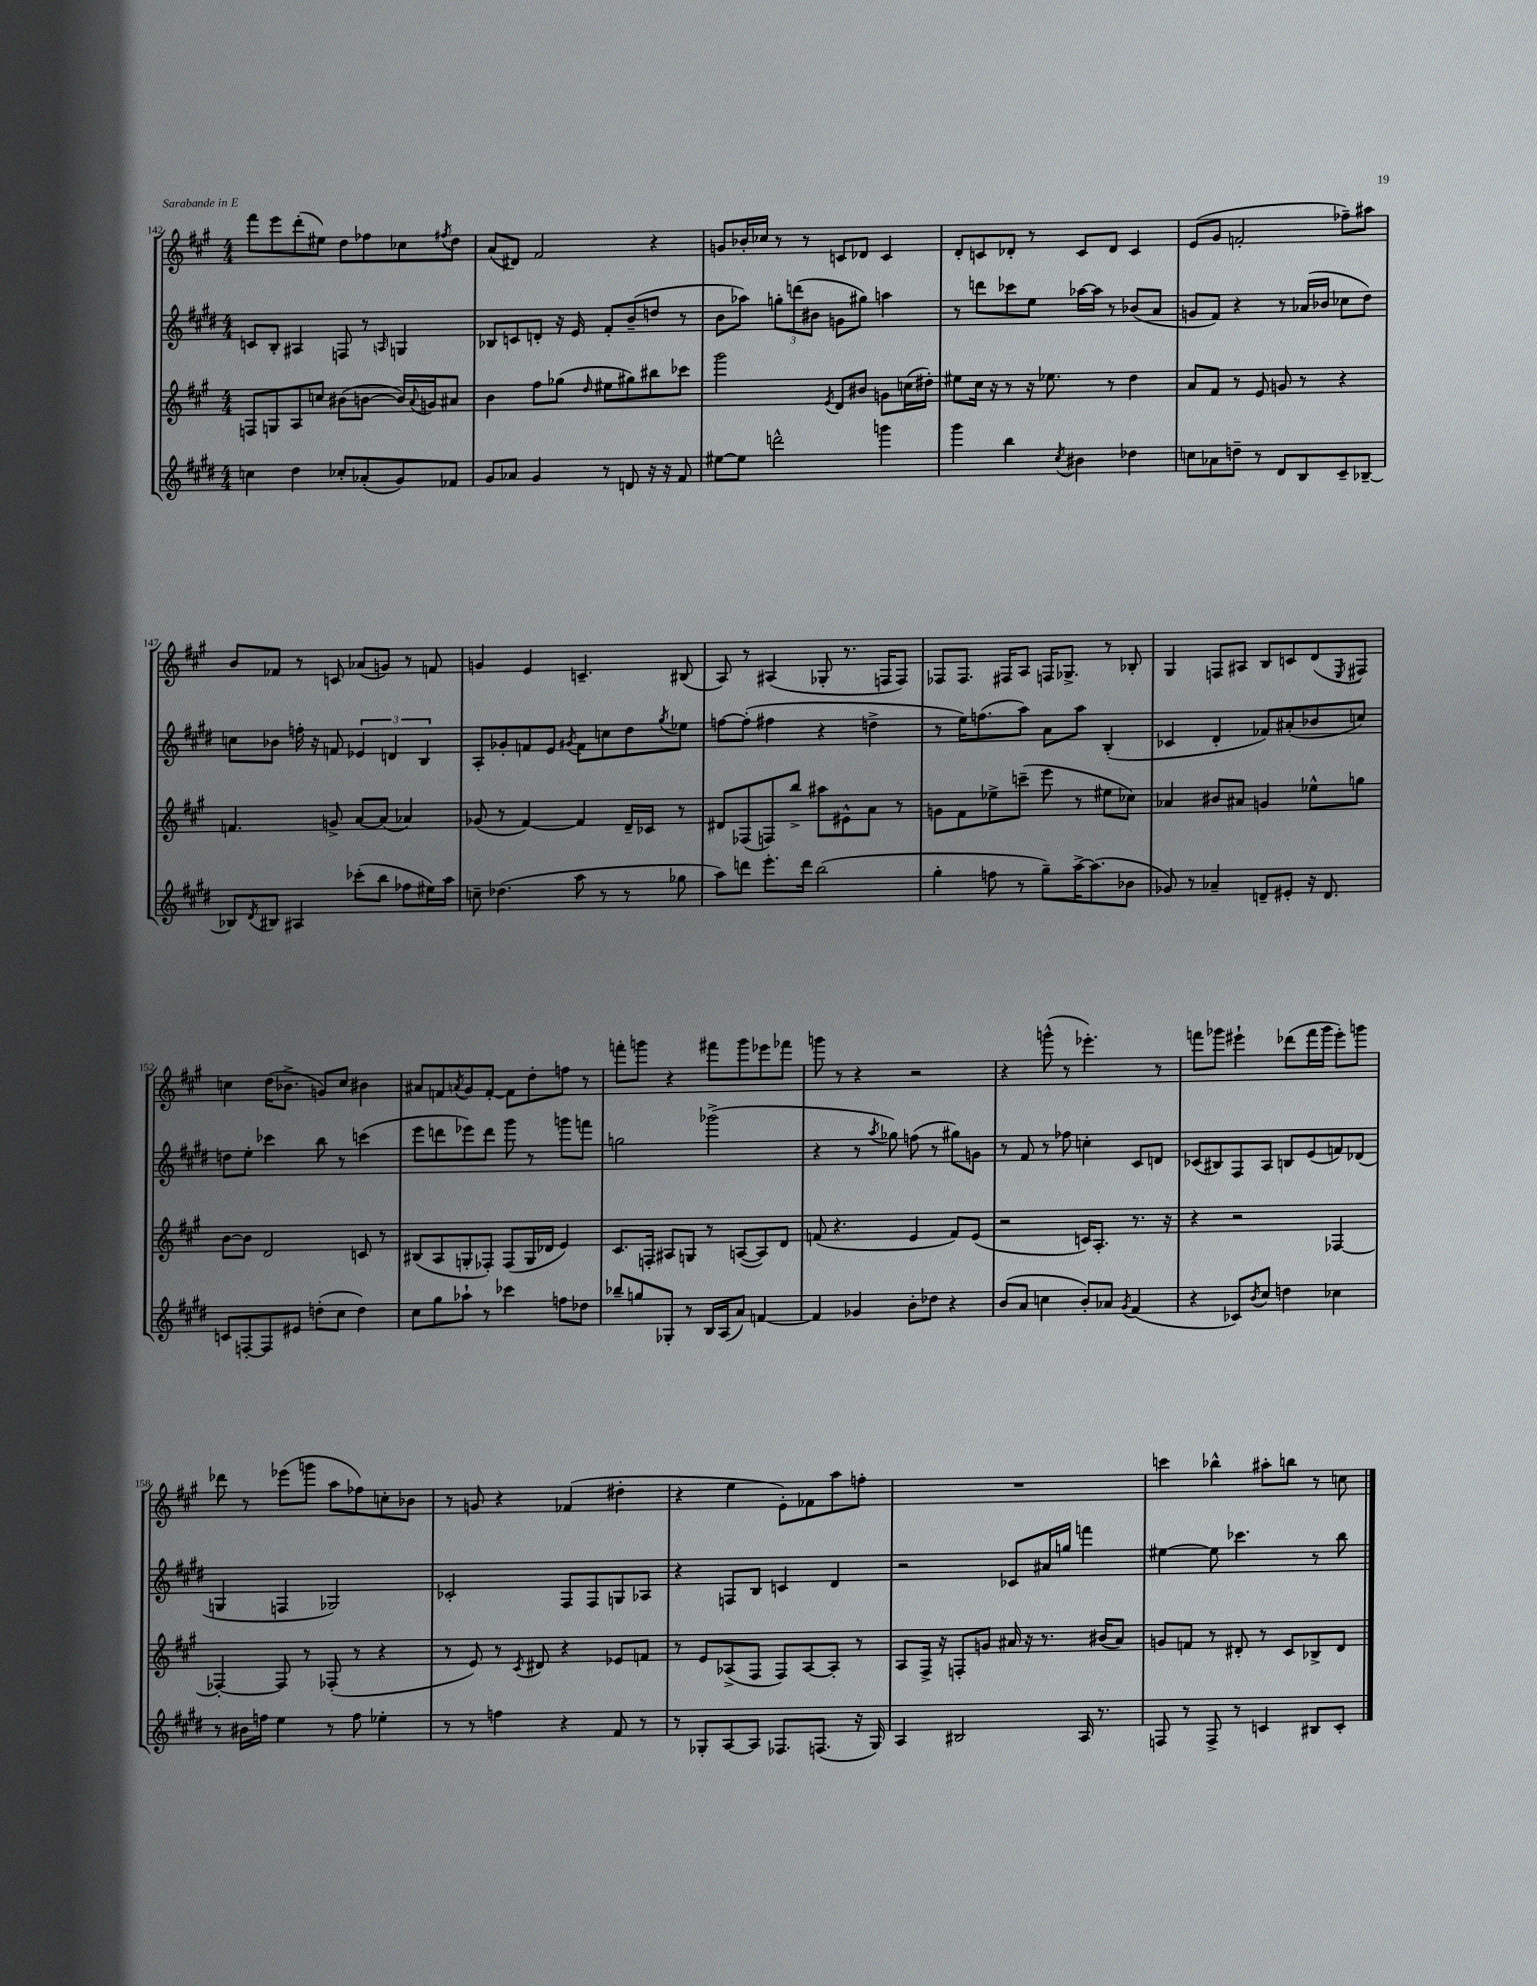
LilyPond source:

<<
\new StaffGroup <<
\new Staff = "s0" {
    \clef treble \key a \major \numericTimeSignature \time 4/4
    fis'''8 e'''8 d'''8-.( eis''8) d''8 fes''8 ces''8 \acciaccatura { fis''8 } d''8 |
    a'8( dis'8) fis'2 r4 |
    g'8 bes'16-. ces''16 r8 r8 c'8 des'8 c'4 |
    d'8-. c'8 des'8-. r8 c'8 des'8 c'4 |
    e'8( gis'8 f'2-. fes''8--) ais''8 |
    b'8 fes'8 r8 c'8 aes'8( g'8) r8 f'8 |
    g'4 e'4 c'4.-- bis8( |
    a8) r8 ais4( ges8-. r8. f16 f8) |
    fes8 fes8. fis16 a8 f16 ges8.-> r8 bes8-. |
    gis4 f8 ais8 b8 c'8 d'8( \acciaccatura { e8 } fis8) |
    c''4 d''16( bes'8.-> g'8) c''8 bis'4 |
    ais'8 f'8 \acciaccatura { a'8 } gis'8 f'8~-. f'8 d''8-. f''8 r8 |
    f'''8-. g'''8 r4 fis'''8 g'''8 ees'''8 fes'''8 |
    g'''8 r8 r4 r2 |
    r4 g'''8-^( r8 ees'''4.-.) r8 |
    f'''8 ges'''8 eis'''4-! des'''8( f'''16 ges'''16 eis'''8-.) g'''8 |
    des'''8 r8 ees'''8( g'''8 a''8 fes''8) c''8-. bes'8 |
    r8 g'8 r4 fes'4( dis''4-. |
    r4 e''4 e'8-.) fes'8 a''8 f''8-. |
    R1 |
    c'''4 bes''4-^ ais''8-. b''8 r8 c''8 \bar "|." |
}
\new Staff = "s1" {
    \clef treble \key e \major \numericTimeSignature \time 4/4
    c'8 b8-. ais4 f8 r8 \grace { a16 } g4 |
    bes8 c'8 d'8-. r16 e'16 fis'8-. b'8--( d''8 r8 |
    b'8 aes''8) \tuplet 3/2 { g''8-. d'''8( bis'8 } g'8 gis''8) a''4 |
    r8 d'''8 ces'''8 e''8 aes''16~ aes''16 r8 bes'8( a'8 |
    g'8 fis'8) r4 r8 aes'16( bes'16 ces''8 dis''8) |
    c''8 bes'8 f''16-. r16 f'8 \tuplet 3/2 { ees'4 d'4 b4 } |
    a8-. ges'8-. f'8 e'8 \acciaccatura { gis'8 } f'8 c''8 dis''8 \acciaccatura { gis''8 } ees''8 |
    f''8~ f''8-.( fis''4 r4 d''4-> |
    r8 e''16) f''8.( a''8) a'8 a''8 b4-.( |
    ces'4 dis'4-. fes'8) ais'8-.( bes'8 c''8) |
    d''8 e''8-. ces'''4 b''8 r8 c'''4( |
    e'''8 d'''8 ees'''8) d'''8 gis'''8 r8 g'''8 f'''8 |
    g''2 ges'''2->( |
    r4 r8 \acciaccatura { a''8 } ges''8) f''8( r8 gis''8) g'8 |
    r8 fis'8 r8 fes''8 c''4-. cis'8 d'8 |
    ces'8( bis8) fis8 a8 b8 e'8( f'8) des'8( |
    g4 f4 ges2) |
    ces'2-. fis8 fis8 g8 aes8 |
    r4 f8 b8 c'4 dis'4 |
    r2 ces'8 ais'16 g''16 f'''4 |
    eis''4~ eis''8 ces'''4. r8 b''8 \bar "|." |
}
\new Staff = "s2" {
    \clef treble \key a \major \numericTimeSignature \time 4/4
    f8 g8 a8 c''8 bis'8( b'8~ b'16) \appoggiatura { a'8 } g'16 ais'8 |
    b'4 fis''8 ges''8( \grace { d''16 } eis''8 gis''8) bis''8 ces'''8 |
    gis'''2 \acciaccatura { e'8 } d'8 bis'8 g'8 c''16( dis''16-.) |
    eis''8 cis''16 r16 r8 r16 ees''8. r8 d''4 |
    a'8 fis'8 r8 e'8 g'8 r8 r4 |
    f'4. g'8-> a'8~ a'8( aes'4) |
    ges'8( r8 fis'4~) fis'4 d'16-- ces'16 r8 |
    dis'8 fes8( f8) b''8-> ais''8 eis'8-^ a'8 r8 |
    g'8 fis'8 ees''8-> c'''8--( e'''8 r8 eis''8 ces''8) |
    aes'4 bis'8 ais'8 g'4 ees''8-^ g''8 |
    b'8~ b'8 d'2 c'8 r8 |
    bis8( a8 g8-. fes8-.) fes8( g16 des'16 e'4) |
    cis'8. f16-. ais8 g8 r8 a8~( a8) d'8 |
    f'8( r4. e'4 f'8) e'8( |
    r2 c'16) a8.-. r8. r16 |
    r4 r2 fes4~ |
    fes4~-. fes8 r8 fes8-.( r8 r4 |
    r8 e'8) r8 \acciaccatura { cis'8 } dis'8 r4 ees'8 f'8 |
    r8 e'8 aes8->( fis8 fis8) aes8~ aes8-. r8 |
    a8 fis16-> r16 f8-. g'8 ais'16 r16 r8. bis'16( ais'8) |
    g'8 f'8 r8 dis'8-. r8 cis'8 bes8-> dis'8 \bar "|." |
}
\new Staff = "s3" {
    \clef treble \key e \major \numericTimeSignature \time 4/4
    c''4 dis''4 ces''8-. aes'8-.( gis'8) fes'8 |
    gis'8 aes'8 gis'4 r8 d'8 r16 r16 fis'8 |
    eis''8~ eis''8 d'''2-^ g'''4 |
    gis'''4 b''4 \acciaccatura { cis''8 } bis'4 des''4 |
    c''8 aes'8 d''8-- r8 dis'8 b8 cis'8-- bes8~-- |
    bes8 \acciaccatura { dis'8 } bis8 ais4 ces'''8-.( b''8 fes''8 eis''16) a''16 |
    c''8-- des''4.( a''8 r8 r8 ges''8 |
    a''8) d'''8 e'''8.-. d'''16 b''2( |
    gis''4-. f''8 r8 gis''8--) a''16~-> a''8.( bes'8 |
    ges'8) r8 aes'4-- d'8-- eis'8-. r16 d'8. |
    c'8 f8~-. f8 eis'8 d''8-.( cis''8 d''4) |
    cis''8 gis''8 aes''8-! r8 ces'''4 f''8 des''8 |
    bes''8-- g''8 ges8-. r8 b16 a16( a'8) f'4~ |
    f'4 ges'4 b'8-. des''8 r4 |
    b'8( a'8 c''4 b'8-.) aes'8 \acciaccatura { gis'8 } fis'4( |
    r4 ces'8) \acciaccatura { b'8 } cis''8 d''4 ces''4 |
    r8 bis'16 f''16 e''4 r8 f''8 ees''4-. |
    r8 r8 f''4 r4 fis'8 r8 |
    r8 ges8-. a8~ a8 fes8. f8.( r16 ges16) |
    a4 bis2 a16 r8. |
    f8 r8 f8-> r8 c'4 bis8 c'8-. \bar "|." |
}
>>
>>
\layout { \context { \Score currentBarNumber = #142 } }
